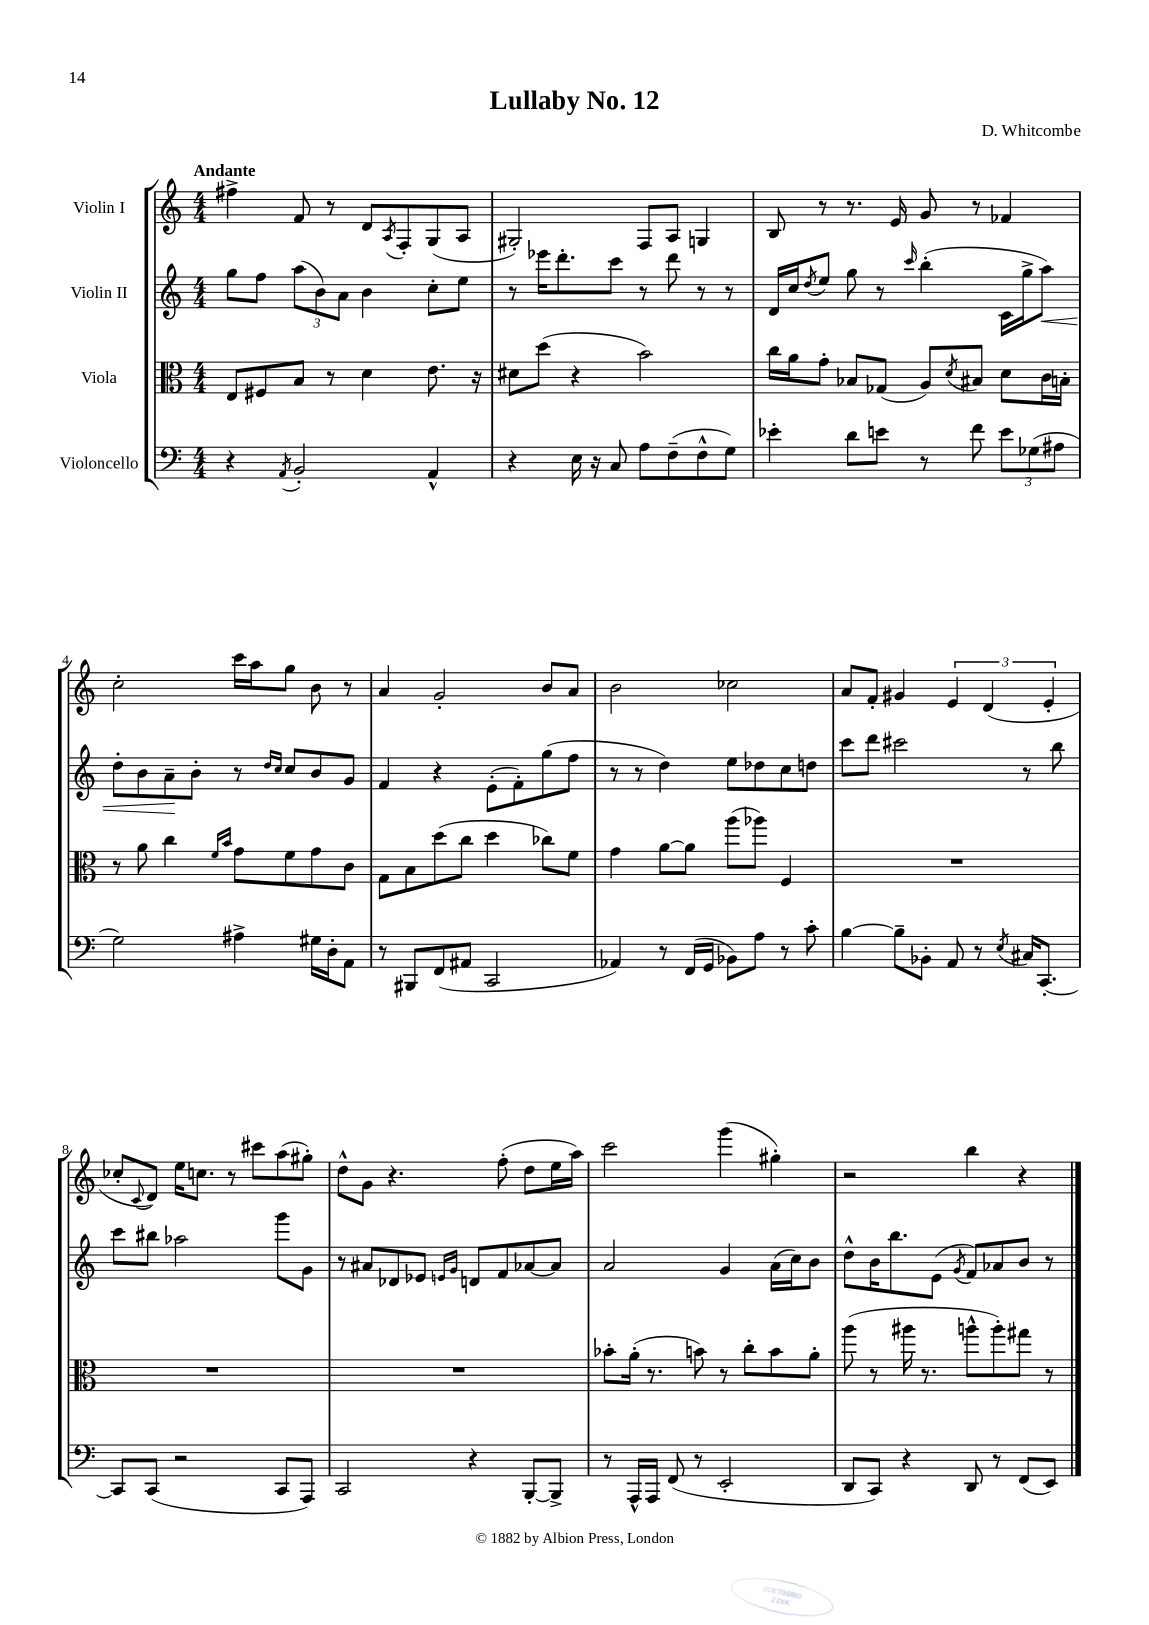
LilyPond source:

\header { title = "Lullaby No. 12" composer = "D. Whitcombe" }
<<
\new StaffGroup <<
\new Staff = "s0" \with { instrumentName = "Violin I" } {
    \clef treble \key c \major \numericTimeSignature \time 4/4 \tempo "Andante"
    fis''4-> f'8 r8 d'8 \acciaccatura { a8 } f8-. g8( a8 |
    gis2-.) f8 a8 g4 |
    b8 r8 r8. e'16 g'8 r8 fes'4 |
    c''2-. c'''16 a''16 g''8 b'8 r8 |
    a'4 g'2-. b'8 a'8 |
    b'2 ces''2 |
    a'8 f'8-. gis'4 \tuplet 3/2 { e'4 d'4( e'4-. } |
    ces''8-. \appoggiatura { c'8 } d'8) e''16 c''8. r8 cis'''8 a''8( gis''8-.) |
    d''8-^ g'8 r4. f''8-.( d''8 e''16 a''16) |
    c'''2 g'''4( gis''4-.) |
    r2 b''4 r4 \bar "|." |
}
\new Staff = "s1" \with { instrumentName = "Violin II" } {
    \clef treble \key c \major \numericTimeSignature \time 4/4
    g''8 f''8 \tuplet 3/2 { a''8( b'8) a'8 } b'4 c''8-. e''8 |
    r8 ees'''16 d'''8.-. c'''8 r8 d'''8 r8 r8 |
    d'16 c''16 \acciaccatura { d''8 } e''8 g''8 r8 \grace { c'''16 } b''4-.( c'16 g''16-> a''8\<) |
    d''8-. b'8 a'8--\! b'8-. r8 \grace { d''16 c''16 } c''8 b'8 g'8 |
    f'4 r4 e'8-.( f'8-.) g''8( f''8 |
    r8 r8 d''4) e''8 des''8 c''8 d''8 |
    c'''8 d'''8 cis'''2 r8 b''8 |
    c'''8 bis''8 aes''2 g'''8 g'8 |
    r8 ais'8 des'8 ees'8 \grace { e'16 g'16 } d'8 f'8 aes'8~ aes'8 |
    a'2 g'4 a'16( c''16) b'8 |
    d''8-^ b'16 b''8. e'8( \acciaccatura { g'8 } f'8) aes'8 b'8 r8 \bar "|." |
}
\new Staff = "s2" \with { instrumentName = "Viola" } {
    \clef alto \key c \major \numericTimeSignature \time 4/4
    e8 fis8 b8 r8 d'4 e'8. r16 |
    dis'8 d''8( r4 b'2) |
    c''16 a'16 g'8-. bes8 ges8( a8) \acciaccatura { d'8 } bis8 d'8 c'16 b16-. |
    r8 a'8 c''4 \grace { f'16 b'16 } g'8 f'8 g'8 c'8 |
    g8 b8 d''8( c''8 d''4 ces''8) f'8 |
    g'4 a'8~ a'8 a''8( aes''8) f4 |
    R1 |
    R1 |
    R1 |
    bes'8-. a'16-.( r8. b'8) r8 c''8-. b'8 a'8-. |
    a''8( r8 ais''16 r8. a''8-^ a''8-.) gis''8 r8 \bar "|." |
}
\new Staff = "s3" \with { instrumentName = "Violoncello" } {
    \clef bass \key c \major \numericTimeSignature \time 4/4
    r4 \acciaccatura { a,8 } b,2-. a,4-^ |
    r4 e16 r16 c8 a8 f8--( f8-^ g8) |
    ees'4-. d'8 e'8 r8 f'8 \tuplet 3/2 { e'8 ges8( ais8 } |
    g2) ais4-> gis16 d16-. a,8 |
    r8 bis,,8 f,8( ais,8 c,2 |
    aes,4) r8 f,16( g,16 bes,8) a8 r8 c'8-. |
    b4~ b8-- bes,8-. a,8 r8 \acciaccatura { e8 } cis16 c,8.~-. |
    c,8 c,8( r2 c,8 a,,8) |
    c,2 r4 b,,8~-. b,,8-> |
    r8 a,,16-^ a,,16 f,8( r8 e,2-. |
    d,8 c,8) r4 d,8 r8 f,8( e,8) \bar "|." |
}
>>
>>
